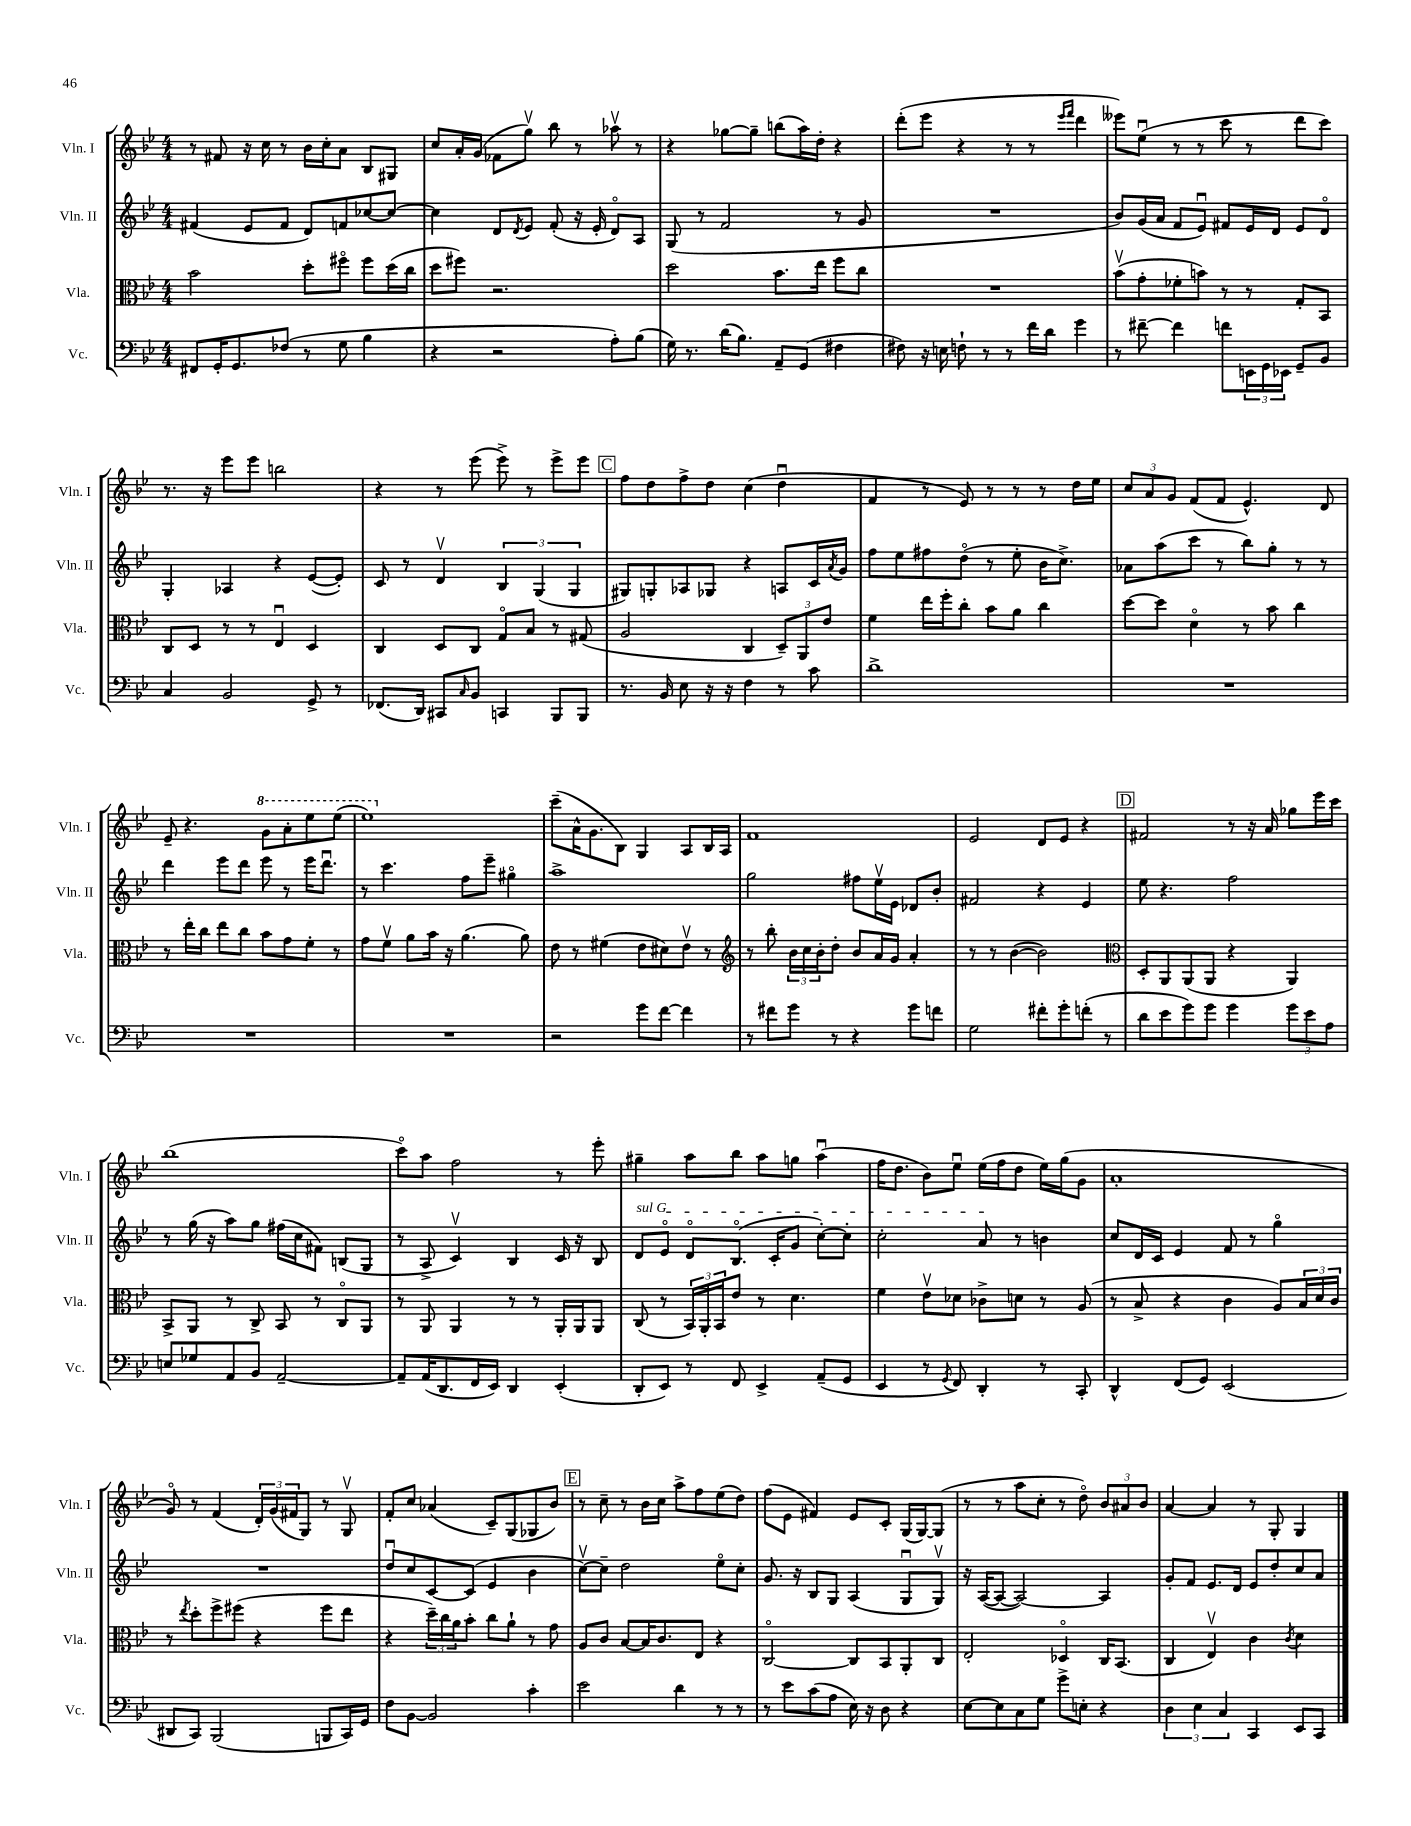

**kern	**kern	**kern	**kern
*part4	*part3	*part2	*part1
*staff4	*staff3	*staff2	*staff1
*I"Vc.	*I"Vla.	*I"Vln. II	*I"Vln. I
*I'Vc.	*I'Vla.	*I'Vln. II	*I'Vln. I
*clefF4	*clefC3	*clefG2	*clefG2
*k[b-e-]	*k[b-e-]	*k[b-e-]	*k[b-e-]
*M4/4	*M4/4	*M4/4	*M4/4
=20	=20	=20	=20
8FF#X/L	2b-\	(4f#X/	8r
16GG'/K	.	.	8f#X/
8.GG/	.	.	.
.	.	8e-/L	16r
.	.	.	16cc\
(8F-X/J	.	8f#/J	8r
8r	8dd'\L	8d/L)	16b-\LL
.	.	.	16cc'\J
8G\	8ff#X\J	8fn/	8a\J
4B-\	8ff#\L	[8cc-X/	8B-/L
.	(16dd\L	8cc-/J_	8G#X/J
.	16cc\JJ	.	.
=21	=21	=21	=21
4r	8dd\L	4cc-\]	8cc/L
.	8ff#X\J)	.	16a'/L
.	.	.	(16g/JJ
2r	2.r	8d/L	8f-X\L
.	.	8qd/	.
.	.	8e-/J	8ggv\J)
.	.	(8f'/	8bb-\
.	.	16r	8r
.	.	16e-'/	.
8A'\L)	.	8d/L)	8aa-Xv\
(8B-\J	.	8A/J	8r
=22	=22	=22	=22
16G\)	2dd\	(8G/	4r
8.r	.	.	.
.	.	8r	.
(16d\KL	.	2f/	[8gg-X\L
8.B-\J)	.	.	.
.	.	.	8gg-~\J]
8AA~/L	8.b-\L	.	(8bbn\L
(8GG/J	.	.	16aa\L)
.	16ee-\Jk	.	16dd'\JJ
4F#X\	8ff\L	8r	4r
.	8cc\J	8g/	.
=23	=23	=23	=23
8F#X\)	1r	1r	(8ddd'\L
16r	.	.	8eee-\J
16En\	.	.	.
8Fn`\	.	.	4r
8r	.	.	.
8r	.	.	8r
16f\LL	.	.	8r
16d\JJ	.	.	.
.	.	.	16qqeee-/LL
.	.	.	16qqfff/JJ
4g\	.	.	4ddd\
=24	=24	=24	=24
8r	(8b-v\L	8b-/L)	8eee--X\L)
[8f#X~\	8g'\	(16g/L	(8ee-u\J
.	.	16a/JJ	.
4f#\]	8f-X'\	8f/L	8r
.	8bn\J)	8e-u/J)	8r
8fn\L	8r	8f#X/L	8ccc\
24EEn\L	8r	16e-/L	8r
24GG\	.	.	.
.	.	16d/JJ	.
24EE-X\JJ	.	.	.
8GG~/L	8G'/L	8e-/L	8ddd\L
8BB-/J	8BB-/J	8d/J	8ccc\J)
!!LO:LB:g=z
=25	=25	=25	=25
4C/	8C/L	4G'/	8.r
.	8D/J	.	.
.	.	.	16r
2BB-/	8r	4A-X/	8eee-\L
.	8r	.	8eee-\J
.	4E-u/	4r	2bbn\
8GG^/	4D/	([8e-/L	.
8r	.	8e-'/J])	.
=26	=26	=26	=26
(8.FF-X/L	4C/	8c/	4r
.	.	8r	.
16DD/Jk)	.	.	.
8CC#X/L	8D/L	4dv/	8r
16qqC/	.	.	.
8BB-/J	8C/J	.	(8eee-\
4CCn/	8G/L	6B-/	8eee-^\)
.	8B-/J	.	8r
.	.	(6G/	.
8BBB-/L	8r	.	8eee-^\L
.	.	6G/	.
8BBB-/J	(8G#X/	.	8eee-\J
!!LO:REH:place=s1:t=C
=27	=27	=27	=27
8.r	2A/	8G#X/L)	8ff\L
.	.	8Gn'/	8dd\
16BB-/	.	.	.
8E-\	.	8A-X/	8ff^\
16r	.	8G-X/J	8dd\J
16r	.	.	.
4F\	4C/	4r	(4cc\
8r	12D~/L)	8An/L	4ddu\
.	12AA/	.	.
8c\	.	16c/L	.
.	12e-/J	.	.
.	.	8qa/	.
.	.	16g/JJ	.
=28	=28	=28	=28
1d^	4f\	8ff\L	4f/
.	.	8ee-\	.
.	16ee-\LL	8ff#X\	8r
.	16ff'\J	.	.
.	8cc'\J	(8dd\J	8e-/)
.	8b-\L	8r	8r
.	8a\J	8ee-'\	8r
.	4cc\	16b-\KL	8r
.	.	8.cc^\J)	.
.	.	.	16dd\LL
.	.	.	16ee-\JJ
=29	=29	=29	=29
1r	[8dd\L	8a-X\L	12cc/L
.	.	.	12a/
.	8dd\J]	(8aa\	.
.	.	.	12g/J
.	4d\	8ccc\J	(8f/L
.	.	8r	8f/J
.	8r	8bb-\L)	4.e-^^/)
.	8b-\	8gg'\J	.
.	4cc\	8r	.
.	.	8r	8d/
!!LO:LB:g=z
=30	=30	=30	=30
1r	8r	4ddd\	8e-~/
.	16ee-'\LL	.	4.r
.	16cc\JJ	.	.
.	8ee-\L	8eee-\L	.
.	8cc\J	8ddd\J	.
*	*	*	*8va
.	8b-\L	8eee-\	8gg\L
.	8g\	8r	8aa'\
.	8f'\J	16eee-\KL	8eee-\
.	.	8.dddu\J	.
.	8r	.	(8eee-\J
=31	=31	=31	=31
1r	8g\L	8r	1eee-)
.	8fv\J	4.ccc\	.
.	8a\L	.	.
.	16b-\Jk	.	.
.	16r	.	.
.	(4.a\	8ff\L	.
.	.	8eee-~\J	.
.	.	4gg#X\	.
.	8a\)	.	.
=32	=32	=32	=32
*	*	*	*X8va
2r	8e-\	1aa^	(8ccc~\L
.	8r	.	16a^^\K
.	.	.	8.g\
.	(4f#X\	.	.
.	.	.	8B-\J)
8g\L	8e-\L	.	4G/
[8f\J	8d#X\)	.	.
4f\]	8e-v\J	.	8A/L
.	8r	.	16B-/L
.	.	.	16A/JJ
=33	=33	=33	=33
*	*clefG2	*	*
8r	8r	2gg\	1f
8f#X\L	8bb-'\	.	.
8g\J	24b-\LL	.	.
.	24cc\	.	.
.	24b-'\J	.	.
8r	8dd'\J	.	.
4r	8b-/L	8ff#X\L	.
.	16a/L	16ee-v\L	.
.	16g/JJ	16e-\JJ	.
8g\L	4a'/	8d-X/L	.
8fn\J	.	8b-'/J	.
=34	=34	=34	=34
2G\	8r	2f#X/	2e-/
.	8r	.	.
.	([4b-\	.	.
8f#X'\L	2b-\])	4r	8d/L
8g'\	.	.	8e-/J
(8fn'\J	.	4e-/	4r
8r	.	.	.
!!LO:REH:place=s1:t=D
=35	=35	=35	=35
*	*clefC3	*	*
8d\L	8D'/L	8ee-\	2f#X/
8e-\	8AA/	4.r	.
8g\)	(8AA/	.	.
8g\J	8AA/J	.	.
4g\	4r	2ff\	8r
.	.	.	16r
.	.	.	16a/
12g\L	4AA/)	.	8gg-X\L
12e-\	.	.	.
.	.	.	16eee-\L
12A\J	.	.	.
.	.	.	16ccc\JJ
!!LO:LB:g=z
=36	=36	=36	=36
8En/L	8BB-^/L	8r	(1bb-
8G-X/	8AA/J	(16gg\	.
.	.	16r	.
8AA/	8r	8aa\L)	.
8BB-/J	8C^/	8gg\J	.
[2AA~/	8BB-/	(16ff#X\LL	.
.	.	16cc\J	.
.	8r	8f#X\J)	.
.	8C/L	(8Bn/L	.
.	8AA/J	8G/J	.
=37	=37	=37	=37
8AA~/L]	8r	8r	8ccc\L)
(16AA/K	8AA/	8A^/	8aa\J
8.DD/	.	.	.
.	4AA/	4cv/)	2ff\
16FF/L	.	.	.
16EE-/JJ)	.	.	.
4DD/	8r	4B-/	.
.	8r	.	.
(4EE-'/	16AA'/LL	16c/	8r
.	16AA/J	16r	.
.	8AA/J	8B-/	8eee-'\
=38	=38	=38	=38
!	!	!LO:TX:a:i:t=sul G	!
8DD'/L	(8C/	8d/L	4gg#X~\
8EE-/J)	8r	8e-/J	.
8r	24BB-/LL)	8d/L	8aa\L
.	24AA'/	.	.
.	24BB-/J	.	.
8FF/	8e-/J	(8.B-/J	8bb-\J
4EE-^/	8r	.	8aa\L
.	.	16c'/KL	.
.	4.d\	8g/J	8ggn\J
(8AA~/L	.	[8cc'\L)	(4aau\
8GG/J	.	8cc'\J]	.
=39	=39	=39	=39
4EE-/	4f\	2cc'\	16ff\KL
.	.	.	8.dd\J
8r	8e-v\L	.	8b-\L)
8qGG/	.	.	.
8FF/)	8d-X\J	.	8ee-u\J
4DD'/	8c-X^\L	8a/	(16ee-\LL
.	.	.	16ff\J
.	8dn\J	8r	8dd\J
8r	8r	4bn\	16ee-\LL)
.	.	.	(16gg\J
8CC'/	(8A/	.	8g\J
=40	=40	=40	=40
4DD^^/	8r	8cc/L	1a'
.	8B-^/	16d/L	.
.	.	16c/JJ	.
(8FF/L	4r	4e-/	.
8GG/J)	.	.	.
(2EE-/	4c\	8f/	.
.	.	8r	.
.	8A/L)	4gg\	.
.	24B-/L	.	.
.	24d/	.	.
.	24c/JJ	.	.
!!LO:LB:g=z
=41	=41	=41	=41
8DD#X/L	8r	1r	8g/)
.	8qee-/	.	.
8CC/J)	8dd'\L	.	8r
(2BBB-/	8ff^\	.	(4f/
.	(8ff#X\J	.	.
.	4r	.	24d'/LL)
.	.	.	(24g/
.	.	.	24f#X/J
.	.	.	8G/J)
8BBBn/L	8ff#\L	.	8r
16CC/L)	8ee-\J	.	8Gv/
16GG/JJ	.	.	.
=42	=42	=42	=42
8F\L	4r	8ddu/L	8f'/L
[8BB-\J	.	8cc/	8cc/J
2BB-/]	24dd~\LL)	[8c/	(4a-X/
.	24cc\	.	.
.	24a\J	.	.
.	8b-'\J	(8c/J]	.
.	8cc\L	4e-/	8c~/L)
.	8a`\J	.	(8G/
4c'\	8r	4b-\	8G-X/
.	8g\	.	8b-/J)
!!LO:REH:place=s1:t=E
=43	=43	=43	=43
2e-\	8A/L	[8ccv\L)	8r
.	8c/J	8cc~\J]	8cc~\
.	[8B-/L	2dd\	8r
.	16B-/K]	.	16b-\LL
.	8.c/	.	16cc\JJ
4d\	.	.	8aa^\L
.	8E-/J	.	8ff\
8r	4r	8ee-\L	(8ee-\
8r	.	8cc'\J	8dd\J)
=44	=44	=44	=44
8r	[2C/	8.g/	(8ff\L
8e-\L	.	.	8e-\J
.	.	16r	.
(8c\	.	8B-/L	4f#X/)
8A\J	.	8G/J	.
16E-\)	8C/L]	(4A/	8e-/L
16r	.	.	.
8D\	8BB-/	.	8c'/J
4r	8AA'/	8Gu/L	(16G/LL
.	.	.	[16G/J)
.	8C/J	8Gv/J)	(8G/J]
=45	=45	=45	=45
[8E-\L	2E-'/	16r	8r
.	.	([16A/KL	.
8E-\]	.	8A/J_	8r
8C\	.	2A/_)	8aa\L
8G\J	.	.	8cc'\J
8g^\L	4D-X/	.	8r
8En'\J	.	.	8dd\)
4r	16C/KL	4A/]	12b-/L
.	(8.BB-/J	.	.
.	.	.	12a#X/
.	.	.	12b-/J
=46	=46	=46	=46
6D\	4C/	8g'/L	[4a/
.	.	8f/J	.
6E-\	.	.	.
.	4E-v/)	8.e-/L	4a/]
6C/	.	.	.
.	.	16d/Jk	.
4CC/	4c\	8e-/L	8r
.	.	8dd'/	8G'/
.	8qc/	.	.
8EE-/L	4d\	8cc/	4G/
8CC/J	.	8a/J	.
==	==	==	==
*-	*-	*-	*-
